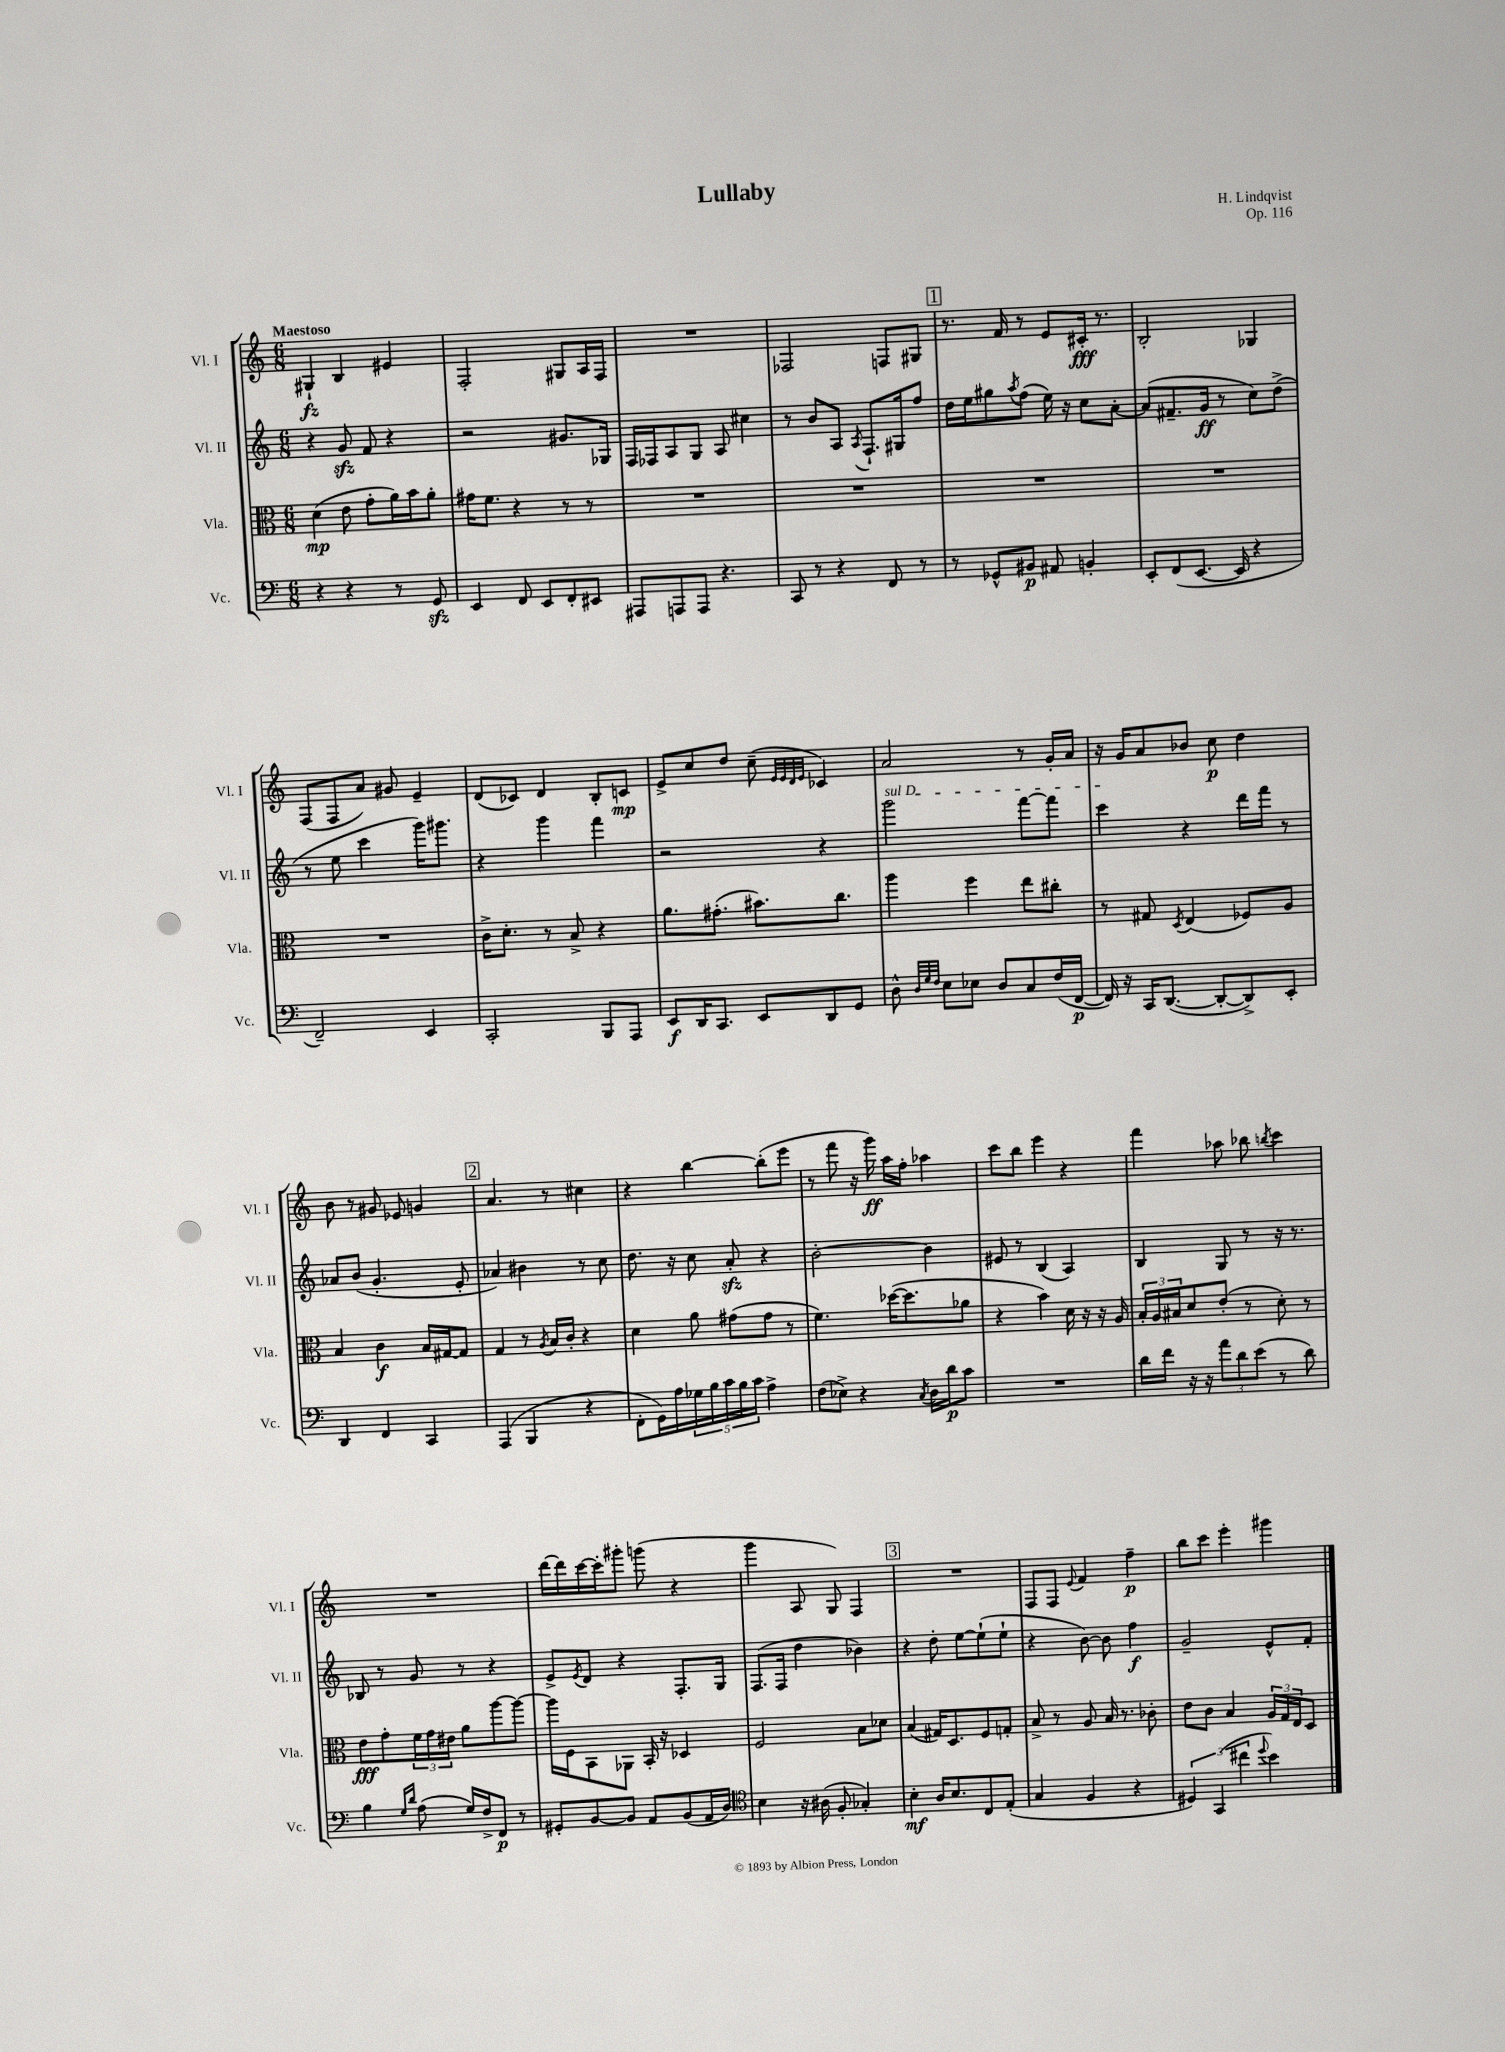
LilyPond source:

\header { title = "Lullaby" composer = "H. Lindqvist" opus = "Op. 116" }
<<
\new StaffGroup <<
\new Staff = "s0" \with { instrumentName = "Vl. I" shortInstrumentName = "Vl. I" } {
    \clef treble \key c \major \numericTimeSignature \time 6/8 \tempo "Maestoso"
    gis4-!\fz b4 eis'4 |
    f2-. gis8 a16 f16 |
    R2. |
    fes2 f8 gis8 |
    \mark \markup { \box "1" } r8. f'16 r8 e'8 cis'16-.\fff r8. |
    b2-. ges4 |
    f8( f8 a'8) gis'8 e'4-- |
    d'8( ces'8) d'4 b8-. c'8\mp |
    e'8-> c''8 d''8 c''8--( \grace { e'32 e'32 d'32 e'32 } ces'4) |
    a'2 r8 g'16-. a'16 |
    r16 g'16 a'8 bes'8 c''8\p d''4 |
    b'8 r8 gis'8 ees'8 g'4 |
    \mark \markup { \box "2" } a'4. r8 cis''4 |
    r4 b''4~ b''8-.( e'''8 |
    r8 f'''8 r16 g'''16\ff) a''16 f''16-. aes''4 |
    c'''8 b''8 e'''4 r4 |
    f'''4 aes''8 bes''8 \acciaccatura { b''8 } c'''4 |
    R2. |
    d'''16~ d'''16 c'''16~ c'''16-. gis'''8-. g'''8( r4 |
    g'''4 a8 g8) f4 |
    \mark \markup { \box "3" } R2. |
    f8 f8 \appoggiatura { e'8 } f'4 f''4--\p |
    b''8 c'''8 e'''4-. gis'''4 \bar "|." |
}
\new Staff = "s1" \with { instrumentName = "Vl. II" shortInstrumentName = "Vl. II" } {
    \clef treble \key c \major \numericTimeSignature \time 6/8
    r4 g'8\sfz f'8 r4 |
    r2 gis'8. ges16 |
    f16 fes16 a8 g8 a8 cis''4 |
    r8 b'8 a8 \acciaccatura { a8 } f8.-! gis16 f''8 |
    \mark \markup { \box "1" } d''16 e''16 gis''8 \acciaccatura { a''8 } f''8( e''16) r16 c''8 a'8~-. |
    a'8( fis'8.-- g'16\ff r8 c''8) d''8->( |
    r8 e''8 c'''4 g'''16) gis'''8. |
    r4 g'''4 f'''4 |
    r2 r4 |
    \once \override TextSpanner.bound-details.left.text = \markup { \italic "sul D" } g'''2\startTextSpan f'''8~ f'''8 |
    c'''4\stopTextSpan r4 d'''16 f'''16 r8 |
    aes'8 b'8( g'4.-. e'8-. |
    \mark \markup { \box "2" } aes'4) bis'4 r8 c''8 |
    d''8. r16 c''8 a'8-.\sfz r4 |
    b'2~-. b'4 |
    eis'8 r8 b4( a4) |
    b4 g8 r8 r16 r8. |
    bes8 r8 g'8 r8 r4 |
    e'8-> \acciaccatura { e'8 } d'8 r4 f8.-. g16 |
    f8.( f16 d''4 bes'4) |
    \mark \markup { \box "3" } r4 d''8-. e''8~ e''8-!( e''8-! |
    r4 b'8~) b'8 f''4\f |
    g'2-- e'8-^ f'8-. \bar "|." |
}
\new Staff = "s2" \with { instrumentName = "Vla." shortInstrumentName = "Vla." } {
    \clef alto \key c \major \numericTimeSignature \time 6/8
    d'4\mp( e'8 g'8-. a'16) b'16 a'8-. |
    gis'16 f'8. r4 r8 r8 |
    R2. |
    R2. |
    \mark \markup { \box "1" } R2. |
    R2. |
    R2. |
    c'16-> d'8.-. r8 b8-> r4 |
    a'8. gis'8.-.( bis'8.) c''8. |
    a''4 f''4 e''8 cis''8-. |
    r8 gis8 \acciaccatura { d8 } e4( fes8) a8 |
    b4 c'4\f b16 gis16~ gis8 |
    \mark \markup { \box "2" } g4 r8 \acciaccatura { a8 } b16 c'16-. r4 |
    d'4 a'8 gis'8( gis'8 r8 |
    f'4.) des''16~( des''8. aes'8 |
    r4 b'4) d'16 r16 r16 a16 |
    \tuplet 3/2 { b16-. a16 bis16 } d'8 e'8-.( r8 d'8-.) r8 |
    e'8\fff g'8-. \tuplet 3/2 { f'16 g'16 eis'16 } a'8 a''8~ a''8~ |
    a''16 f16 b,8 aes,8 b,16-. r16 des4 |
    f2 b8 des'8 |
    \mark \markup { \box "3" } b4( gis16) d8. f8 g8-. |
    b8-> r8 a8 b16 r8. ces'8-. |
    e'8 c'8 b4 \tuplet 3/2 { a16 g16 e16 } d8 \bar "|." |
}
\new Staff = "s3" \with { instrumentName = "Vc." shortInstrumentName = "Vc." } {
    \clef bass \key c \major \numericTimeSignature \time 6/8
    r4 r4 r8 g,8\sfz |
    e,4 f,8 e,8 f,8-. eis,8 |
    ais,,8 a,,8 a,,8 r4. |
    c,8 r8 r4 f,8 r8 |
    \mark \markup { \box "1" } r8 ges,8-^ bis,8\p ais,8 b,4-. |
    e,8-. f,8( e,8.~ e,16 r4 |
    f,2--) e,4 |
    c,2-. b,,8 a,,8 |
    e,8\f d,16 c,8. e,8 d,8 g,8 |
    d8-^ \grace { d32 g32 f32 } e8 ees8 d8 c8 f16( f,16~\p |
    f,16) r16 c,16 d,8.~( d,8~-. d,8->) e,8-. |
    d,4 f,4 c,4 |
    \mark \markup { \box "2" } a,,4( b,,4 r4 |
    f,8-. g,16) a16 \tuplet 5/4 { ges16 b16 c'16 b16 c'16 } a4-> |
    f8( ees8->) r4 \acciaccatura { c8 } d16 d'16\p c'8 |
    R2. |
    d'16 f'16 r16 r16 \tuplet 3/2 { a'8 d'8 e'8( } r8 d'8) |
    b4 \grace { g16 d'16 } a8( g16) f16-> f,8\p r8 |
    gis,8-. b,8~ b,8 a,8 b,8( a,16 d16) |
    \clef tenor b4 r16 ais16( f8-. ges4-.) |
    \mark \markup { \box "3" } b4-.\mf a16 b8. c8 e8-.( |
    g4 f4 r4 |
    \tuplet 3/2 { dis4) g,4( cis''4 } \appoggiatura { d''8 } b'4) \bar "|." |
}
>>
>>
\layout { \context { \Score \remove "Bar_number_engraver" } }
